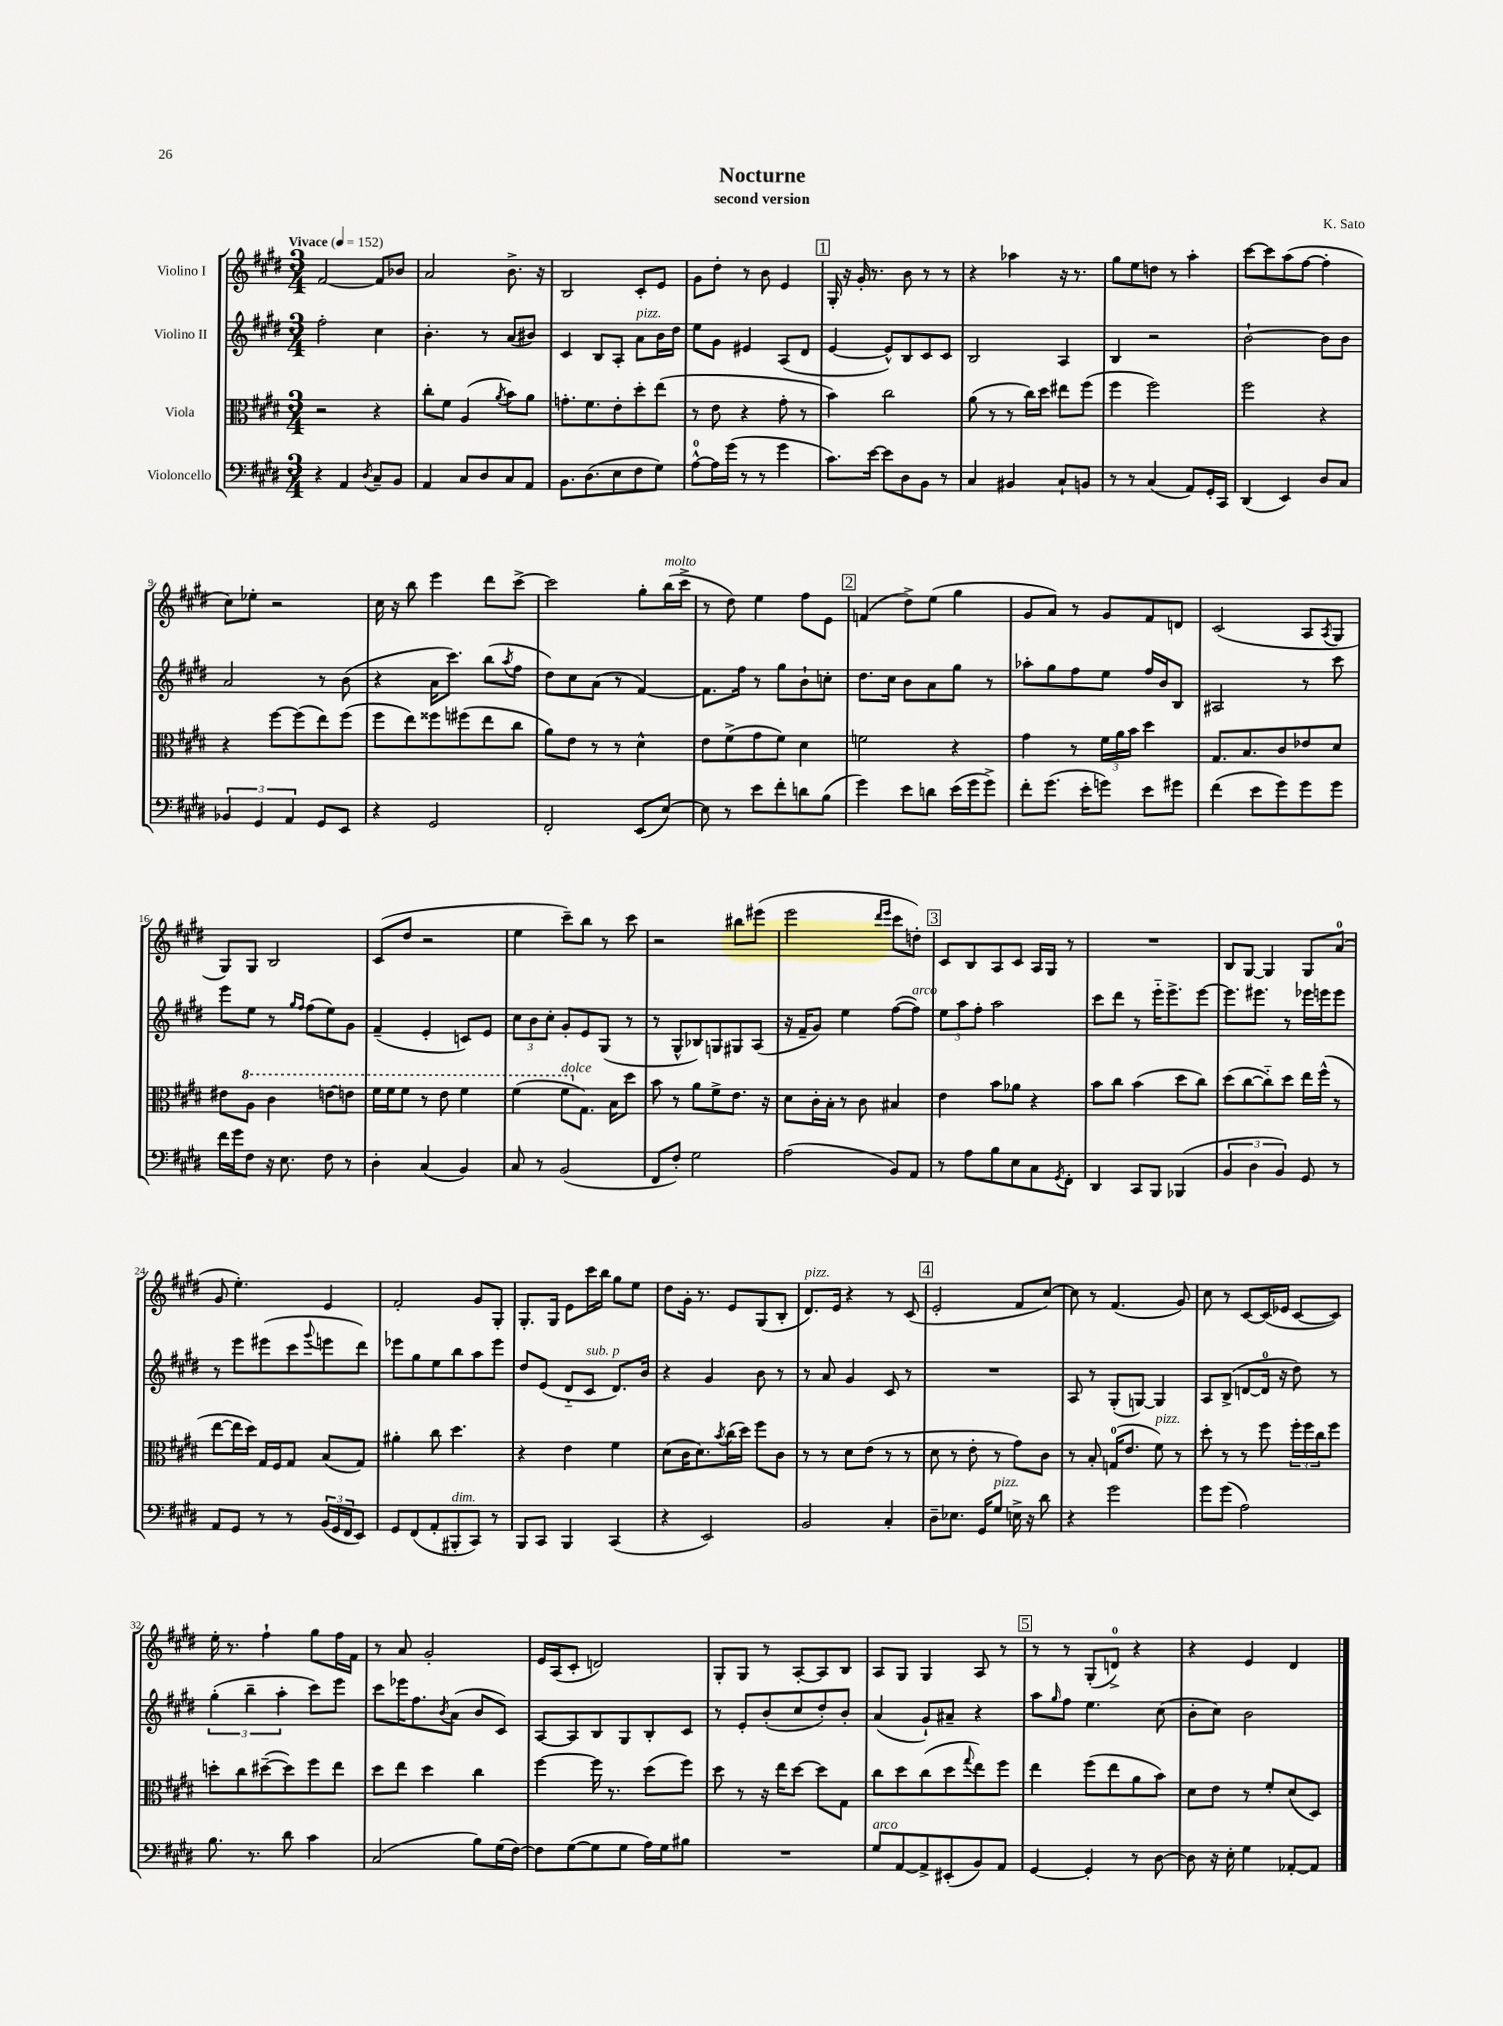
\header { title = "Nocturne" composer = "K. Sato" subtitle = "second version" }
<<
\new StaffGroup <<
\new Staff = "s0" \with { instrumentName = "Violino I" } {
    \clef treble \key e \major \numericTimeSignature \time 3/4 \tempo "Vivace" 4 = 152
    fis'2~ fis'8 bes'8 |
    a'2 b'8.-> r16 |
    b2 cis'8-. e'8 |
    gis'8 dis''8-. r8 b'8 e'4 |
    \mark \markup { \box "1" } gis16-. r16 gis'16-. r8. b'8 r8 r8 |
    r4 aes''4 r16 r8. |
    gis''8 e''8 d''8 r8 a''4-. |
    cis'''8~ cis'''8 a''8( fis''8~ fis''4-. |
    cis''8) ees''8-. r2 |
    cis''16 r16 b''8 e'''4 dis'''8 cis'''8~-> |
    cis'''2 gis''8-. b''16^\markup { \italic "molto" }( cis'''16-> |
    r8 dis''8) e''4 fis''8 e'8 |
    \mark \markup { \box "2" } f'4( dis''8->) e''8( gis''4 |
    gis'8 a'8) r8 gis'8 fis'8 d'8 |
    cis'2( a8 \acciaccatura { a8 } gis8 |
    gis8) gis8 b2 |
    cis'8( dis''8 r2 |
    e''4 cis'''8--) b''8 r8 cis'''8 |
    r2 bis''8 eis'''8( |
    e'''2 \grace { dis'''16 e'''16 } cis'''8 d''8-.) |
    \mark \markup { \box "3" } cis'8 b8 a8 cis'8 a16 gis16 r8 |
    R2. |
    b8 gis8~ gis4 gis8 a'8-0( |
    gis'8 e''4.-.) e'4 |
    fis'2-. gis'8 gis8-. |
    gis8.-. gis16 e'8 cis'''16 b''16 gis''8 e''8 |
    dis''8 gis'16-. r8. e'8 gis8( b8-. |
    dis'8.^\markup { \italic "pizz." }) e'16 r4 r8 cis'8( |
    \mark \markup { \box "4" } e'2-. fis'8 cis''8~) |
    cis''8 r8 fis'4.( gis'8) |
    cis''8 r8 cis'8~ cis'16( ees'16 cis'8~ cis'8) |
    e''16-. r8. fis''4-! gis''8 fis''16 fis'16 |
    r8 a'8 gis'2-. |
    e'16 a16( cis'8-. d'2) |
    gis8-. gis8 r8 a8~-. a8 b8 |
    a8 gis8 gis4 a8 r8 |
    \mark \markup { \box "5" } r8 r8 gis8-.( d'8-0->) r4 |
    r4 e'4 dis'4 \bar "|." |
}
\new Staff = "s1" \with { instrumentName = "Violino II" } {
    \clef treble \key e \major \numericTimeSignature \time 3/4
    fis''2-. cis''4 |
    b'4.-. r8 a'8( bis'8) |
    cis'4 b8 a8-. a'8^\markup { \italic "pizz." } b'16 dis''16 |
    e''8 gis'8 eis'4 a8( dis'8 |
    \mark \markup { \box "1" } e'4~ e'8-^) b8 cis'8 cis'8 |
    b2 a4 |
    b4 r2 |
    b'2~-! b'8 b'8 |
    a'2 r8 b'8( |
    r4 a'16 cis'''8.) b''8( \acciaccatura { a''8 } fis''8 |
    dis''8) cis''8 a'8( r8 fis'4~) |
    fis'8. fis''16 r8 gis''8 b'8-! c''8-. |
    \mark \markup { \box "2" } dis''8. cis''16 b'8 a'8 gis''8 r8 |
    aes''8-. gis''8 fis''8 e''8 fis''16 b'16 b8 |
    ais2 r8 cis'''8 |
    e'''8 e''8 r8 \grace { gis''16 fis''16 } fis''8( e''8) gis'8 |
    fis'4--( e'4-. c'8) e'8 |
    \tuplet 3/2 { cis''8 b'8 cis''8-. } gis'8-. e'8 gis8( r8 |
    r8 gis8-^ bes8) g8 gis8 a8( |
    r16 fis'16-- gis'8) e''4 fis''8~( fis''8^\markup { \italic "arco" }) |
    \mark \markup { \box "3" } \tuplet 3/2 { e''8 a''8 fis''8-. } a''2 |
    cis'''8 dis'''8 r8 e'''16-_ e'''8.-> e'''8~ |
    e'''8. eis'''8. r8 ees'''16 e'''16 e'''8 |
    r8 e'''8 eis'''8( cis'''8 \appoggiatura { gis'''8 } e'''8 dis'''8) |
    ees'''8 gis''8 e''8 b''8 a''8 ees'''8 |
    dis''8 e'8( dis'8-_ cis'8^\markup { \italic "sub. p" } dis'8.) b'16 |
    r4 gis'4 b'8 r8 |
    r8 a'8 gis'4 cis'8 r8 |
    \mark \markup { \box "4" } R2. |
    a8 r8 gis8-.( g8~) g4 |
    a8 b8->( d'8~ d'16-0 r16 dis''8) r8 |
    \tuplet 3/2 { gis''4-.( b''4-- a''4-. } cis'''8) e'''8 |
    cis'''8 ees'''16 fis''8. \acciaccatura { b'8 } a'8( b'8 cis'8) |
    a8~ a8 b8 gis8 b8-. cis'8 |
    r8 e'8-. b'8-.( cis''8 dis''8-.) b'8-. |
    a'4( gis'8-!) ais'8-- r4 |
    \mark \markup { \box "5" } a''8 \grace { gis''16 } fis''8 e''4. cis''8( |
    b'8-. cis''8) b'2 \bar "|." |
}
\new Staff = "s2" \with { instrumentName = "Viola" } {
    \clef alto \key e \major \numericTimeSignature \time 3/4
    r2 r4 |
    cis''8-. fis'8 a4( \acciaccatura { a'8 } b'8) a'8 |
    g'8.-. fis'8. e'8-. dis''8-. e''8( |
    r8 e'8 r4 gis'8-. r8 |
    \mark \markup { \box "1" } b'4) cis''2 |
    a'8( r8 r8 cis''16) dis''16 eis''8 fis''8( |
    fis''4 fis''2) |
    fis''2 r4 |
    r4 fis''8~ fis''8( e''8) fis''8( |
    fis''8 e''8) fisis''8 fis''8( e''8 cis''8 |
    a'8) e'8 r8 r8 dis'4-^ |
    e'8 fis'8->( gis'8 fis'8) dis'4 |
    \mark \markup { \box "2" } f'2 r4 |
    gis'4 r8 \tuplet 3/2 { fis'16 a'16 b'16 } dis''4 |
    gis8. b8. cis'8 ees'8 dis'8 |
    eis'8 \ottava #1 a'8 cis''4 e''!8~ e''!8 |
    fis''16 fis''16 fis''8 r8 e''8 fis''4 |
    fis''4( fis''8^\markup { \italic "dolce" } \ottava #0 gis8.) b16 dis''8 |
    b'8 r8 a'8 fis'8-> e'8. r16 |
    dis'8 cis'16-. b16-. r8 cis'8 bis4 |
    \mark \markup { \box "3" } e'4 b'8 aes'8 r4 |
    b'8 cis''8 b'4( dis''8 cis''8) |
    dis''8( cis''8~ cis''8-_) dis''8 e''16 fis''16-^( r8 |
    e''8~ e''16 dis''16) gis16 fis16 gis8 b8( gis8) |
    ais'4-. cis''8 dis''4. |
    r4 e'4 fis'4 |
    dis'8( cis'16 dis'8.) \acciaccatura { b'8 } cis''16( dis''16) fis''8 cis'8 |
    r8 r8 dis'8 e'8( r8 r8 |
    \mark \markup { \box "4" } dis'8 r8 e'8-. r8 gis'8) cis'8 |
    r8 b8-. g16-0( e'8. fis'8^\markup { \italic "pizz." }) r8 |
    dis''8-. r8 r8 fis''8 \tuplet 3/2 { fis''16-. fis''16 cis''16 } fis''8 |
    d''8-. cis''8 dis''8~--( dis''8) fis''8 e''8 |
    dis''8 e''8 dis''4 cis''4 |
    fis''4~ fis''16 r8. dis''8( fis''8) |
    dis''8 r8 r16 e''16 dis''8~ dis''8 gis8 |
    cis''8 dis''8 cis''8( dis''8 \appoggiatura { gis''8 } e''8) fis''8 |
    \mark \markup { \box "5" } e''4 fis''8( e''8 a'8 b'8) |
    dis'8 e'8 r8 fis'8-. dis'8( dis8) \bar "|." |
}
\new Staff = "s3" \with { instrumentName = "Violoncello" } {
    \clef bass \key e \major \numericTimeSignature \time 3/4
    r4 a,4 \acciaccatura { dis8 } cis8-- b,8 |
    a,4 cis8 dis8 cis8 a,8 |
    b,8. dis8.( e8 fis8 gis8) |
    a8-0~-^ a16 gis'16( r8 r8 gis'4 |
    \mark \markup { \box "1" } cis'8.) e'16~ e'8 dis8 b,8 r8 |
    cis4 bis,4 cis8-! b,8 |
    r8 r8 cis4( a,8) gis,16-. cis,16 |
    dis,4( e,4) dis8 cis8 |
    \tuplet 3/2 { bes,4 gis,4 a,4 } gis,8 e,8 |
    r4 gis,2 |
    fis,2-. e,8( e8~) |
    e8 r8 e'8 fis'8-. d'8 b8( |
    \mark \markup { \box "2" } gis'4) e'8 d'8 e'16( gis'16 gis'8->) |
    fis'8-. gis'8.( e'16-. g'8) e'8 gis'8 |
    fis'4( e'8 gis'8) gis'8 gis'8 |
    fis'16 gis'16 fis8 r16 e8. fis8 r8 |
    dis4-. cis4( b,4) |
    cis8 r8 b,2( |
    fis,8 fis8-.) gis2 |
    a2( b,8) a,8 |
    \mark \markup { \box "3" } r8 a8 b8 e8 cis8 \acciaccatura { gis,8 } fis,8-. |
    dis,4 cis,8 b,,8 bes,,4( |
    \tuplet 3/2 { b,4 dis4 b,4) } gis,8 r8 |
    a,8 gis,8 r8 r8 \tuplet 3/2 { b,16( gis,16 fis,16 } e,8) |
    gis,8 fis,8( a,8-. bis,,8-.^\markup { \italic "dim." } cis,8) r8 |
    b,,8 cis,8 b,,4 cis,4( |
    r4 e,2) |
    b,2 cis4-. |
    \mark \markup { \box "4" } dis8-- ees8. gis,16 gis8^\markup { \italic "pizz." } e16-> r16 dis'8 |
    r4 gis'2 |
    gis'8 gis'8( a2) |
    b8. r8. dis'8 cis'4 |
    cis2( b8) gis16( fis16~) |
    fis8 gis8~( gis8 gis8 a16) gis16 bis8 |
    R2. |
    gis8^\markup { \italic "arco" } a,8~ a,8-> eis,8-.( b,8) a,8 |
    \mark \markup { \box "5" } gis,4~ gis,4-. r8 dis8~ |
    dis8 r16 e16-. gis4 aes,8~-. aes,8 \bar "|." |
}
>>
>>
